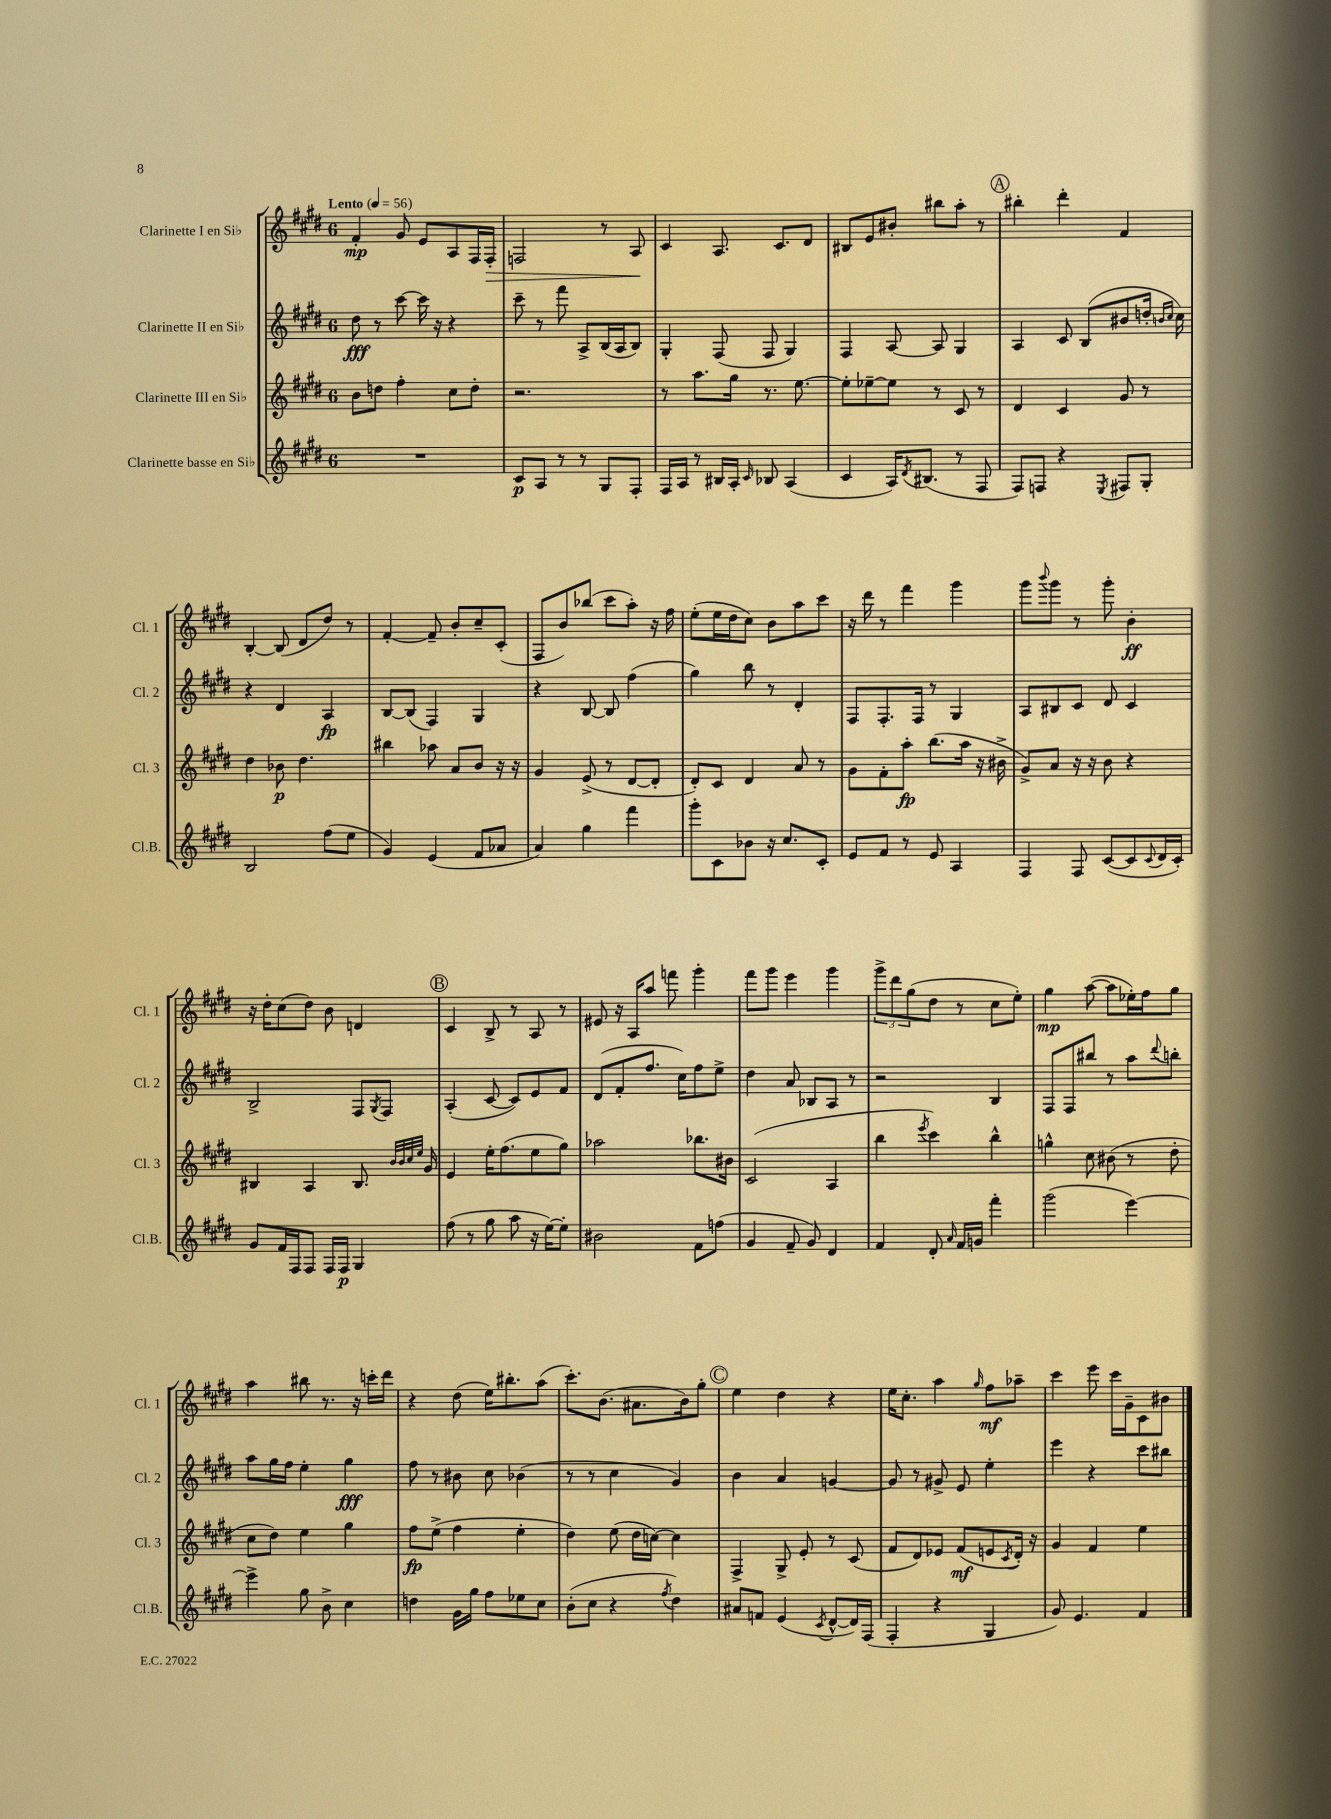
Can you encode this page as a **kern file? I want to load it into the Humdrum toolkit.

**kern	**kern	**kern	**kern
*staff4	*staff3	*staff2	*staff1
*clefG2	*clefG2	*clefG2	*clefG2
*k[f#c#g#d#]	*k[f#c#g#d#]	*k[f#c#g#d#]	*k[f#c#g#d#]
*M6/8	*M6/8	*M6/8	*M6/8
*MM56	*MM56	*MM56	*MM56
2.r	8b\L	8dd#\	4f#'/
.	8dd\J	8r	.
.	4ff#'\	[8ccc#\	8g#/
.	.	16ccc#\]	8e/L
.	.	16r	.
.	8cc#\L	4r	8A/
.	8dd'\J	.	16F#/L
.	.	.	16F#'/JJ
=	=	=	=
8c#/L	2.r	8ccc#~\	2F/
8A/J	.	8r	.
8r	.	8fff#\	.
8r	.	8A^/L	.
8G#/L	.	(16B/L	8r
.	.	16A/J	.
8F#'/J	.	8B/J)	8A/
=	=	=	=
16F#/LL	8r	4G#'/	4c#/
16A/JJ	.	.	.
8r	8.aa\L	.	.
16B#/LL	.	(8F#/	8.A/
16A'/JJ	16gg#\Jk	.	.
16qqc#/	.	.	.
8B-/	8.r	8F#/	.
.	.	.	8.c#/L
(4A/	.	4G#/)	.
.	[8.ee\	.	.
.	.	.	8d#/J
=	=	=	=
4c#/	8ee'\]L	4F#/	8B#/L
.	[8ee-~\	.	8e/
16A/LK)	8ee-\]J	[8A/	8b#'/J
8qd#/	.	.	.
(8.B#/J	.	.	.
.	8r	8A/]	8bb#\L
8r	8c#/	4G#/	8aa'\J
8F#/	8r	.	8r
=	=	=	=
8F#/L)	4d#/	4A/	4bb#'\
8F/J	.	.	.
4r	4c#/	8c#/	4ddd#'\
.	.	(8B/L	.
8qE/	.	.	.
8F#/L	8g#/	8b#/	4f#/
8G#'/J	8r	16dd'/Jk	.
.	.	16qqb/LL	.
.	.	16qqcc#/JJ	.
.	.	16cc#\)	.
=	=	=	=
2B/	4dd#\	4r	[4B'/
.	8b-\	4d#/	(8B/]
.	4.dd#\	.	8d#/L
(8ff#\L	.	4A/	8dd#/J)
8ee\J	.	.	8r
=	=	=	=
4g#/)	4bb#\	[8B/L	[4f#'/
.	.	(8B/]J	.
(4e/	8aa-\	4F#/)	8f#~/]
.	8a/L	.	8b'/L
8f#/L	8b/J	4G#/	8cc#~/
8a-/J	16r	.	(8c#'/J
.	16r	.	.
=	=	=	=
4a/)	4g#/	4r	8F#/L
.	.	.	8b/)
4gg#\	(8e^/	[8B/	(8bb-/J
.	8r	8B/]	8ccc#\L
4fff#\	[8d#/L	(4ff#\	8aa'\J)
.	8d#'/]J	.	16r
.	.	.	16ff#\
=	=	=	=
8ggg#'\L	8d#'/L)	4gg#\)	(8ee'\L
8c#\	8c#/J	.	16ee\L
.	.	.	16dd#\J
8b-\J	4d#/	8bb\	8cc#\J)
16r	.	8r	8b\L
8.cc#/L	.	.	.
.	8a/	4d#'/	8aa\
8c#'/J	8r	.	8ccc#\J
=	=	=	=
8e/L	8g#\L	8F#/L	16r
.	.	.	16ddd#\
8f#/J	8f#'\	8.F#'/	8r
8r	8aa'\J	.	4fff#\
.	.	16F#/Jk	.
8e/	(8.bb\L	8r	.
4A/	.	4G#/	4ggg#\
.	16aa\Jk	.	.
.	16r	.	.
.	16b#^\	.	.
=	=	=	=
4F#/	8g#^/L)	8A/L	8ggg#\L
.	.	.	8qqbbb/
.	8a/J	8B#/	8ggg#\J
8F#/	16r	8c#/J	8r
.	16r	.	.
([8c#/L	8b\	8d#/	8ggg#'\
8c#/]	4r	4c#/	4b'\
8qqc#/	.	.	.
16d#/L	.	.	.
16c#'/JJ)	.	.	.
=	=	=	=
8g#/L	4B#/	2B^/	16r
.	.	.	16dd#'\LK
16f#/L	.	.	(8cc#\
16F#/J	.	.	.
8F#/J	4A/	.	8dd#\J)
16F#/LL	.	.	8b\
16F#/JJ	.	.	.
4G#/	8.B#/	8F#/L	4d/
.	.	8qG#/	.
.	.	8F#/J	.
.	32qqb/LLL	.	.
.	32qqb/	.	.
.	32qqcc#/	.	.
.	32qqee/JJJ	.	.
.	16g#/	.	.
=	=	=	=
(8ff#\	4e/	(4A'/	4c#/
8r	.	.	.
8gg#\	16ee'\LK	[8c#/	8B^/
.	(8.ff#\	.	.
8aa\	.	8c#/]L)	8r
16r	8ee\	8e/	8A/
[16ee\LK)	.	.	.
8ee'\]J	8gg#\J)	8f#/J	8r
=	=	=	=
2b#\	2aa-\	(8d#/L	8e#/
.	.	8f#'/	16r
.	.	.	16A/LK
.	.	8.ff#/J	8aa/J
.	.	.	8fff\
.	.	16cc#\LK)	.
8f#\L	8.bb-\L	8ff#\	4ggg#'\
(8ff\J	.	8ee^\J	.
.	16b#\Jk	.	.
=	=	=	=
4g#/	(2c#/	4dd#\	8fff#\L
.	.	.	8ggg#\J
8f#~/	.	8a/	4eee\
8g#/)	.	8B-/L	.
4d#/	4A/	8A/J	4ggg#\
.	.	8r	.
=	=	=	=
4f#/	4bb\	2r	12ggg#^\L
.	.	.	12ddd#\
.	.	.	(12gg#\
.	8qeee/	.	.
8d#'/	4ccc#\)	.	8dd#\J
16qqa/	.	.	.
16f#/LL	.	.	8r
16g/JJ	.	.	.
4fff#'\	4bb^^\	4B/	8cc#\L
.	.	.	8ee'\J)
=	=	=	=
(2ggg#\	4gg^^\	8F#/L	4gg#\
.	.	8F#/	.
.	8cc#\	8bb#/J	([8aa\
.	(8b#\	8r	8aa\]L
[4eee\)	8r	8aa\L	16ee-'\L)
.	.	.	16ff#\J
.	.	8qqddd#/	.
.	8dd#'\	8bb'\J	8gg#\J
=	=	=	=
4eee^\]	8cc#\L	8aa\L	4aa\
.	8dd#\J)	16gg#\L	.
.	.	16ff#\JJ	.
8gg#\	4ee\	4ee'\	8bb#\
8b^\	.	.	8.r
4cc#\	4gg#\	4gg#\	.
.	.	.	16r
.	.	.	16ccc'\LL
.	.	.	16ddd#\JJ
=	=	=	=
4dd\	8ff#\L	8ff#\	4r
.	(8ee^\J	8r	.
16g#\LL	4ff#\	8b#\	(8dd#\
16gg#\JJ	.	.	.
8ff#\L	.	8cc#\	16ee\LK)
.	.	.	8.bb#'\
8ee-\	4ee'\	(4b-\	.
8cc#\J	.	.	(8aa\J
=	=	=	=
(8b'\L	4dd#\)	8r	8.ccc#'\L)
8cc#\J	.	8r	.
.	.	.	(8.b\J
4r	(8ee\	4cc#\	.
.	16dd#\LL	.	8.a#\L
.	[16cc\JJ)	.	.
8qff#/	.	.	.
4dd#\)	4cc\]	4g#/)	.
.	.	.	16b\k)
.	.	.	8gg#'\J
=	=	=	=
8a#/L	4F#^/	4b\	4ee\
8f/J	.	.	.
(4e/	8G#^/	4a/	4dd#\
.	8e'/	.	.
8qc#/	.	.	.
[8d#^^/L	8r	[4g/	4r
16d#/]L)	(8c#/	.	.
(16F#/JJ	.	.	.
=	=	=	=
4F#'/	8f#/L	8g/]	16ee\LK
.	.	.	8.cc#'\J
.	8d#/)	8r	.
4r	8e-/J	8g#^/	4aa\
.	(8f#/L	8e/	.
.	.	.	16qqgg#/
4G#/	8e/	4ee'\	8ff#\L
.	8qc#/	.	.
.	16d#'/Jk)	.	8aa-~\J
.	16r	.	.
=	=	=	=
8g#/)	4g#/	4eee\	4ccc#\
4.e/	.	.	.
.	4f#/	4r	8eee\
.	.	.	16ccc#\LL
.	.	.	16g#~\J
4f#/	4ee\	8ccc#\L	8c#\
.	.	8bb#\J	8b#\J
==	==	==	==
*-	*-	*-	*-
